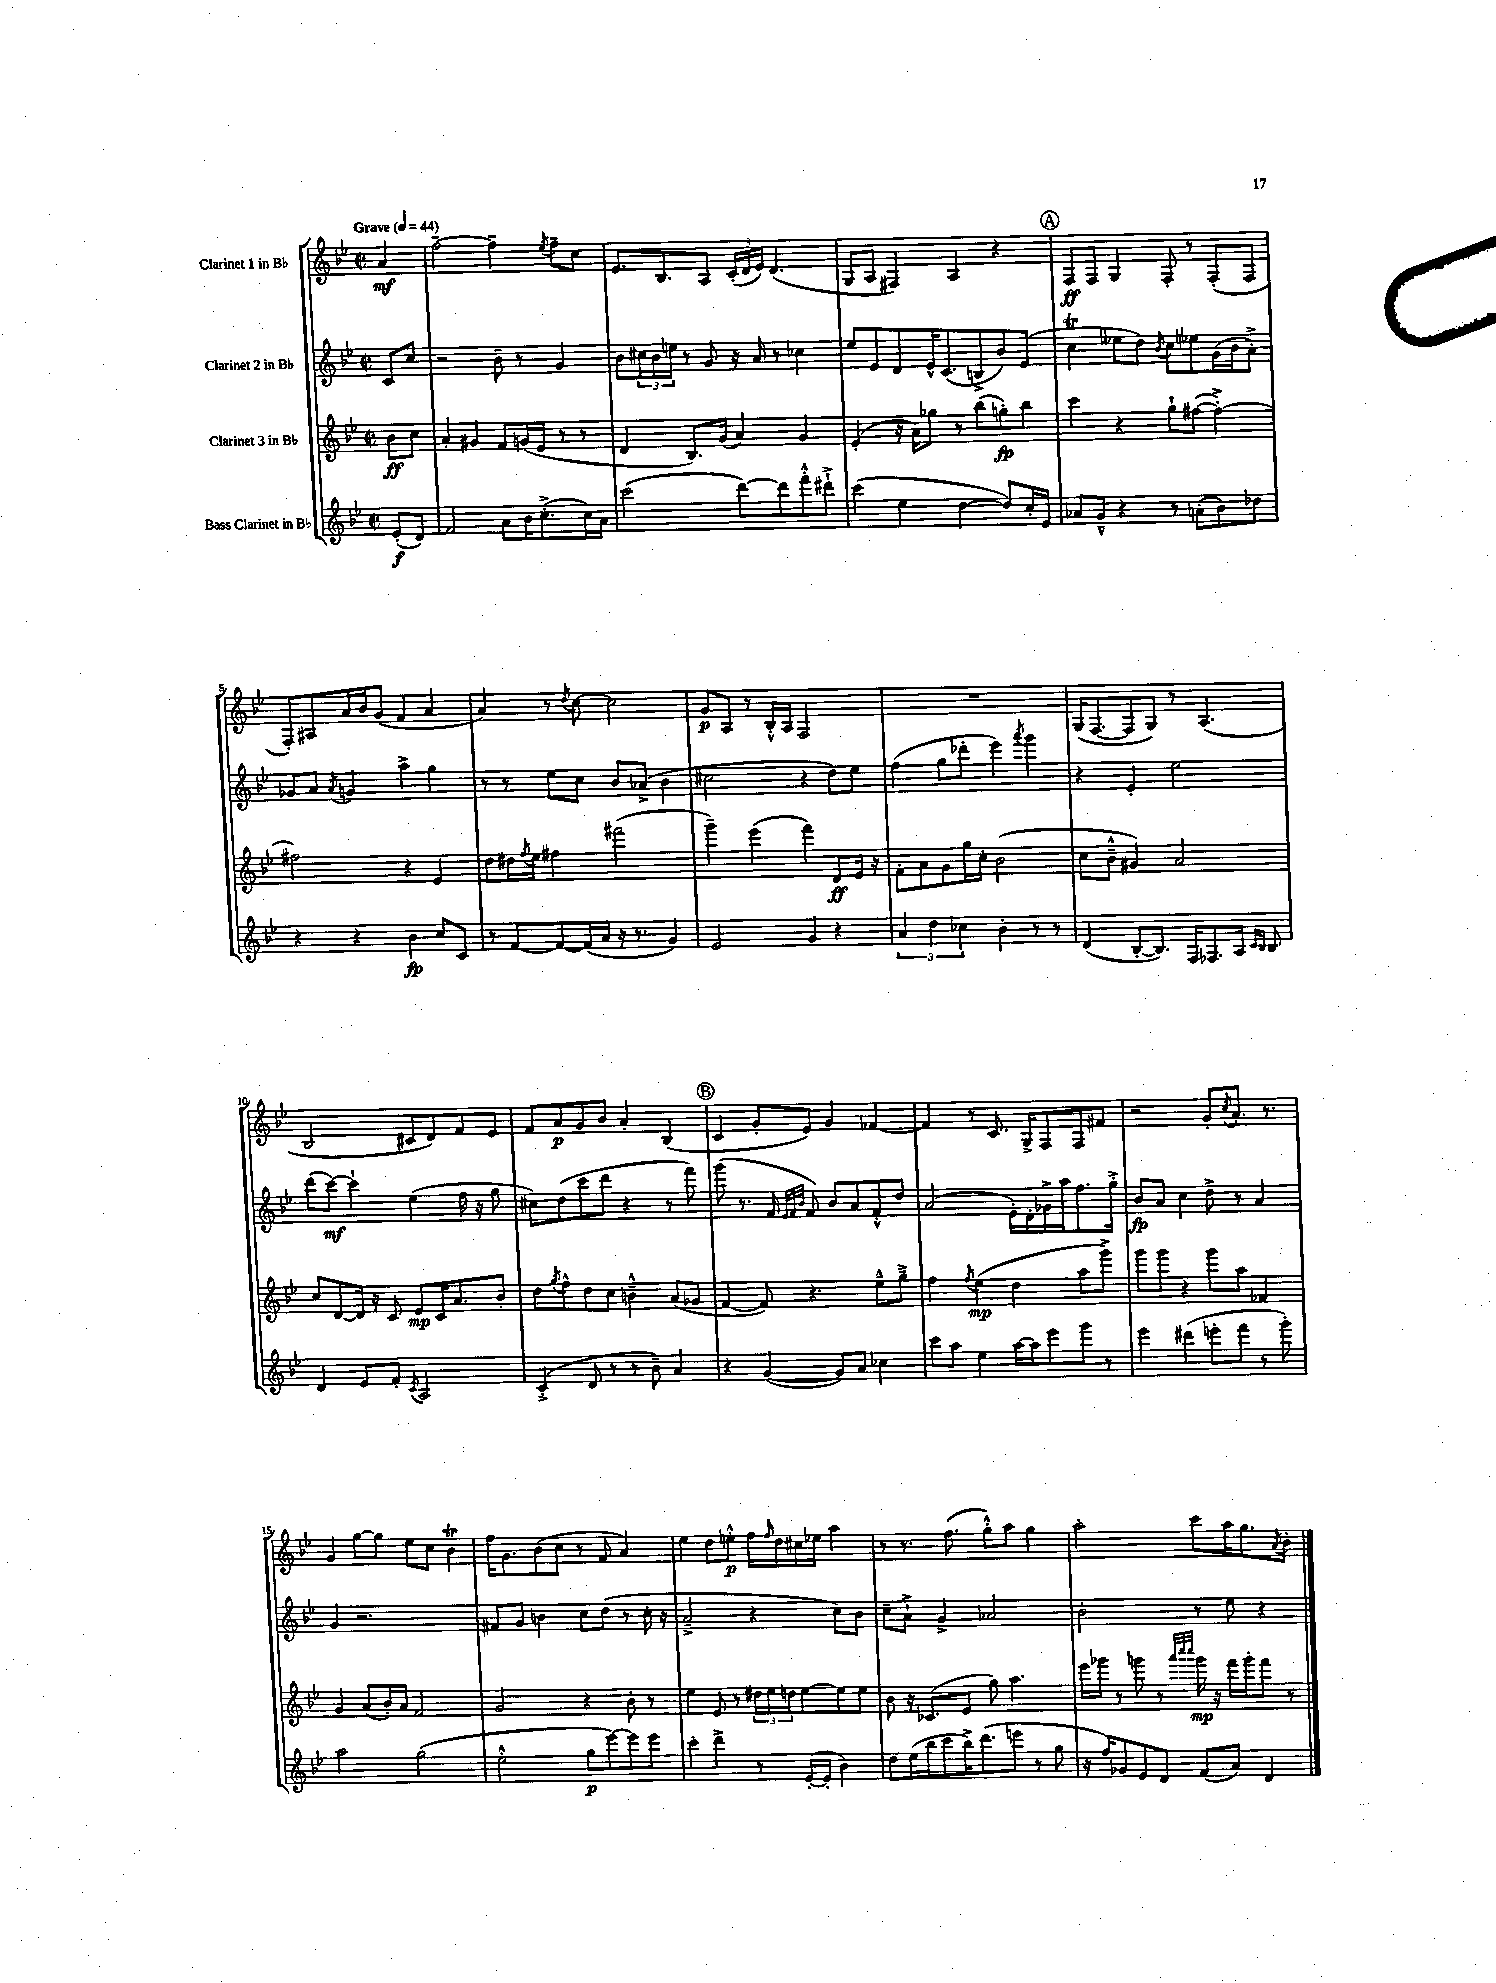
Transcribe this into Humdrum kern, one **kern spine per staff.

**kern	**dynam	**kern	**dynam	**kern	**dynam	**kern	**dynam
*part4	*part4	*part3	*part3	*part2	*part2	*part1	*part1
*staff4	*staff4	*staff3	*staff3	*staff2	*staff2	*staff1	*staff1
*I"Bass Clarinet in B♭	*	*I"Clarinet 3 in B♭	*	*I"Clarinet 2 in B♭	*	*I"Clarinet 1 in B♭	*
*clefG2	*	*clefG2	*	*clefG2	*	*clefG2	*
*k[b-e-]	*	*k[b-e-]	*	*k[b-e-]	*	*k[b-e-]	*
*M2/2	*	*M2/2	*	*M2/2	*	*M2/2	*
*met(c|)	*	*met(c|)	*	*met(c|)	*	*met(c|)	*
*MM44	*	*MM44	*	*MM44	*	*MM44	*
=	=	=	=	=	=	=	=
!	!	!	!	!	!	!LO:TX:a:B:t=Grave	!
(8e-'/L	f	8b-\L	ff	8c/L	.	4a/	mf
8d/J)	.	8cc\J	.	8cc/J	.	.	.
=1	=1	=1	=1	=1	=1	=1	=1
2f/	.	4a'/	.	2r	.	[2ff~\	.
.	.	4g#X/	.	.	.	.	.
8a\L	.	8f/L	.	8b-~\	.	4ff~\]	.
16b-\K	.	(16gn/L	.	8r	.	.	.
(8.cc'^\	.	16e-/JJ	.	.	.	.	.
.	.	.	.	.	.	8qee-/	.
.	.	8r	.	4g/	.	8ff~\L	.
16cc\L)	.	8r	.	.	.	8cc\J	.
16a\JJ	.	.	.	.	.	.	.
=2	=2	=2	=2	=2	=2	=2	=2
(2ccc\	.	4d/	.	8b-\L	.	8.e-/L	.
.	.	.	.	24cc#X\L	.	.	.
.	.	.	.	24b-\	.	.	.
.	.	.	.	.	.	8.B-/	.
.	.	.	.	24een\JJ	.	.	.
.	.	8.B-/L)	.	8r	.	.	.
.	.	.	.	8g/	.	8A/J	.
.	.	(16g/Jk	.	.	.	.	.
[8ddd\L)	.	4a/)	.	16r	.	(24c'/LL	.
.	.	.	.	.	.	24d/	.
.	.	.	.	16a/	.	.	.
.	.	.	.	.	.	24e-/JJ)	.
8ddd\]	.	.	.	8r	.	(4.d/	.
8fff'^^\	.	4g/	.	4cc-X\	.	.	.
8ddd#X`^\J	.	.	.	.	.	.	.
=3	=3	=3	=3	=3	=3	=3	=3
(4ccc\	.	(4e-'/	.	8ee-/L	.	8G/L	.
.	.	.	.	8e-/	.	8A/J	.
4ee-\	.	16r	.	8d/	.	4F#X/)	.
.	.	16a\KL)	.	.	.	.	.
.	.	8gg-X\J	.	16e-^^/K	.	.	.
.	.	.	.	(8.c/	.	.	.
[4dd\	.	8r	.	.	.	4A/	.
.	.	(8bb-\L	.	8Bn^/	.	.	.
8dd/L])	.	8ggn'\)	fp	8b-/)	.	4r	.
16cc'/L	.	8bb-\J	.	(8e-/J	.	.	.
16e-/JJ	.	.	.	.	.	.	.
!!LO:REH:place=s1:t=A
=4	=4	=4	=4	=4	=4	=4	=4
8a-X/L	.	4ccc\	.	4ccT\	.	8F/L	ff
8g~^^/J	.	.	.	.	.	8F/J	.
4r	.	4r	.	8ee--X\L	.	4G/	.
.	.	.	.	8dd\J)	.	.	.
.	.	.	.	8qb-/	.	.	.
8r	.	8gg`\L	.	8cc\L	.	8F'/	.
(8an'\L	.	([8ff#X\J	.	8ee-X\	.	8r	.
8b-\)	.	4ff#'^\_)	.	(16g\L	.	(8F'/L	.
.	.	.	.	16b-\J	.	.	.
8dd-X\J	.	.	.	8a'^\J)	.	8F/J	.
!!LO:LB:g=z
=5	=5	=5	=5	=5	=5	=5	=5
4r	.	2ff#X\]	.	8g-X/L	.	8F'/L)	.
.	.	.	.	8a/J	.	8A#X/	.
.	.	.	.	8qa/	.	.	.
4r	.	.	.	4gn/	.	16a/L	.
.	.	.	.	.	.	16b-/J	.
.	.	.	.	.	.	(8g/J	.
4b-\	fp	4r	.	4aa^\	.	4f/	.
8cc/L	.	4e-/	.	4gg\	.	4a/	.
8c/J	.	.	.	.	.	.	.
=6	=6	=6	=6	=6	=6	=6	=6
8r	.	8dd\L	.	8r	.	4a/)	.
[8f/L	.	16dd#X\L	.	8r	.	.	.
.	.	8qff/	.	.	.	.	.
.	.	16ee-\JJ	.	.	.	.	.
8f/_	.	4ff#X\	.	8ee-\L	.	8r	.
.	.	.	.	.	.	8qdd/	.
(16f/L]	.	.	.	8cc\J	.	[8cc\	.
16a/JJ	.	.	.	.	.	.	.
16r	.	(2fff#X\	.	8b-/L	.	2cc\]	.
8.r	.	.	.	.	.	.	.
.	.	.	.	(8a-X^/J	.	.	.
4g/)	.	.	.	4b-\	.	.	.
=7	=7	=7	=7	=7	=7	=7	=7
2e-/	.	4ggg~\)	.	2cc#X\	.	8g/L	p
.	.	.	.	.	.	8A/J	.
.	.	(4eee-\	.	.	.	8r	.
.	.	.	.	.	.	16B-'^^/LL	.
.	.	.	.	.	.	16A/JJ	.
4g/	.	4fff\)	.	4r	.	2F/	.
4r	.	8d/L	ff	8dd\L)	.	.	.
.	.	16e-/Jk	.	8ee-\J	.	.	.
.	.	16r	.	.	.	.	.
=8	=8	=8	=8	=8	=8	=8	=8
6a/	.	8f'\L	.	(4ff\	.	1r	.
.	.	8a\	.	.	.	.	.
6dd\	.	.	.	.	.	.	.
.	.	8g\	.	8gg\L	.	.	.
6cc-X\	.	.	.	.	.	.	.
.	.	16gg\L	.	8ddd-X'\J	.	.	.
.	.	16cc'\JJ	.	.	.	.	.
4b-'\	.	(2b-\	.	4eee-\)	.	.	.
.	.	.	.	8qaaa/	.	.	.
8r	.	.	.	4ggg\	.	.	.
8r	.	.	.	.	.	.	.
=9	=9	=9	=9	=9	=9	=9	=9
(4d/	.	8cc\L	.	4r	.	(16G/KL	.
.	.	.	.	.	.	[8.F/	.
.	.	8b-~^^\J	.	.	.	.	.
[8B-'/L	.	4g#X/)	.	4e-'/	.	8F/]	.
8.B-/J])	.	.	.	.	.	8G/J)	.
.	.	2a/	.	2ee-\	.	8r	.
16F/KL	.	.	.	.	.	.	.
8.F-X/	.	.	.	.	.	(4.A/	.
16A/Jk	.	.	.	.	.	.	.
16qqc/LL	.	.	.	.	.	.	.
16qqB-/JJ	.	.	.	.	.	.	.
8B-/	.	.	.	.	.	.	.
!!LO:LB:g=z
=10	=10	=10	=10	=10	=10	=10	=10
4d/	.	8cc/L	.	(8ddd\L	.	2B-/	.
.	.	[8d/	.	[8ccc\J)	mf	.	.
8e-/L	.	16d/Jk]	.	4ccc`\]	.	.	.
.	.	16r	.	.	.	.	.
8f'/J	.	8c/	.	.	.	.	.
8qc/	.	.	.	.	.	.	.
2A/	.	8e-/L	mp	(4ee-\	.	8c#X/L	.
.	.	16c/K	.	.	.	8d/)	.
.	.	8.a/	.	.	.	.	.
.	.	.	.	16ff\	.	8f/	.
.	.	.	.	16r	.	.	.
.	.	8b-'/J	.	8gg\	.	8e-/J	.
=11	=11	=11	=11	=11	=11	=11	=11
(4c'^/	.	8dd\L	.	8cc#X\L)	.	8f/L	.
.	.	8qgg/	.	.	.	.	.
.	.	8ff^^\	.	(8dd\	.	8a/	p
8d/	.	8dd\	.	8ccc\	.	8g/	.
8r	.	8cc\J	.	8ddd\J	.	8b-/J	.
8r	.	4bn~^^\	.	4r	.	4a'/	.
8b-~\)	.	.	.	.	.	.	.
4a/	.	(8a/L	.	8r	.	(4B-/	.
.	.	8g-X/J	.	8fff\)	.	.	.
!!LO:REH:place=s1:t=B
=12	=12	=12	=12	=12	=12	=12	=12
4r	.	[4f/	.	(8ggg\	.	4c/	.
.	.	.	.	8.r	.	.	.
([4g/	.	8f/])	.	.	.	8g'/L	.
.	.	.	.	16f/	.	.	.
.	.	.	.	32qqe-/LLL	.	.	.
.	.	.	.	32qqf/	.	.	.
.	.	.	.	32qqb-/JJJ	.	.	.
.	.	4.r	.	8f/)	.	8e-/J)	.
8g/L])	.	.	.	8b-/L	.	4g/	.
8a/J	.	.	.	8a/	.	.	.
4cc-X\	.	8ee-~^^\L	.	8f'^^/	.	[4f-X/	.
.	.	8gg~^\J	.	8dd/J	.	.	.
=13	=13	=13	=13	=13	=13	=13	=13
8ccc\L	.	4ff\	.	(2a/	.	4f-/]	.
8aa\J	.	.	.	.	.	.	.
.	.	8qff/	.	.	.	.	.
4ee-\	.	(4ee-\	mp	.	.	8r	.
.	.	.	.	.	.	8.c/	.
[16aa\LL	.	4dd\	.	16e-'\LL)	.	.	.
16aa\J]	.	.	.	16d'\	.	16G^/KL	.
8eee-\	.	.	.	16g-X^\	.	8F/	.
.	.	.	.	16aa\J	.	.	.
8ggg\J	.	8aa\L	.	8.ff\	.	8F/	.
8r	.	8ggg^\J)	.	.	.	8f#X/J	.
.	.	.	.	16gg'^\Jk	.	.	.
=14	=14	=14	=14	=14	=14	=14	=14
4eee-\	.	8ggg\L	.	8b-/L	fp	2r	.
.	.	8ggg\J	.	8a/J	.	.	.
(4ddd#X\	.	4r	.	4cc\	.	.	.
8eeen'\L	.	8ggg\L	.	8dd^\	.	8g'/L	.
.	.	.	.	.	.	8qcc/	.
8fff\J	.	8aa\J	.	8r	.	8.a'/J	.
8r	.	4f-X/	.	4a/	.	.	.
.	.	.	.	.	.	8.r	.
8ggg'\)	.	.	.	.	.	.	.
!!LO:LB:g=z
=15	=15	=15	=15	=15	=15	=15	=15
2aa\	.	4g/	.	4g/	.	4g/	.
.	.	(8a/L	.	2.r	.	[8gg\L	.
.	.	16b-'/L)	.	.	.	8gg\J]	.
.	.	16a/JJ	.	.	.	.	.
(2gg\	.	2f/	.	.	.	8ee-\L	.
.	.	.	.	.	.	8cc\J	.
.	.	.	.	.	.	4b-T\	.
=16	=16	=16	=16	=16	=16	=16	=16
2ee-'^^\	.	2g/	.	8f#X/L	.	16ff\KL	.
.	.	.	.	.	.	8.g\	.
.	.	.	.	8g/J	.	.	.
.	.	.	.	4bn\	.	(8b-\	.
.	.	.	.	.	.	8cc\J	.
8gg\L	p	4r	.	8cc\L	.	8r	.
[8eee-\)	.	.	.	(8dd\J	.	8f/	.
8eee-\]	.	8b-'\	.	8r	.	4a/)	.
8eee-\J	.	8r	.	16cc'\	.	.	.
.	.	.	.	16r	.	.	.
=17	=17	=17	=17	=17	=17	=17	=17
4ccc'\	.	4ee-\	.	2a~^/	.	4ee-\	.
4ddd^\	.	8e-/	.	.	.	8dd\L	.
.	.	8r	.	.	.	8een'^^\J	p
8r	.	24dd#X\LL	.	4r	.	16ff\LL	.
.	.	24ee-\	.	.	.	.	.
.	.	.	.	.	.	16qqff/	.
.	.	.	.	.	.	16dd\	.
.	.	24ddn\J	.	.	.	.	.
([16e-'/LL	.	[8ee-\	.	.	.	16cc#X\	.
16e-'/JJ]	.	.	.	.	.	16ee-X\JJ	.
4b-\)	.	8ee-\]	.	8cc\L)	.	4aa\	.
.	.	8ee-\J	.	8b-\J	.	.	.
=18	=18	=18	=18	=18	=18	=18	=18
8dd\L	.	8b-\	.	8cc~\L	.	8r	.
(16ee-\L	.	16r	.	8a`^\J	.	8.r	.
16bb-\J	.	(8.c-X/L	.	.	.	.	.
8ccc\	.	.	.	4g^/	.	.	.
.	.	.	.	.	.	(8.ff\	.
16bb-^\K)	.	8e-/J	.	.	.	.	.
(8.ddd\	.	.	.	.	.	.	.
.	.	8gg\)	.	2a-X/	.	8gg'^^\L)	.
8eeen\J	.	4.aa\	.	.	.	8aa\J	.
8r	.	.	.	.	.	4gg\	.
8gg\	.	.	.	.	.	.	.
=19	=19	=19	=19	=19	=19	=19	=19
16r	.	16eee-\LL	.	2b-'\	.	2aa'\	.
16ff/KL)	.	16ggg-X\JJ	.	.	.	.	.
8g-X/	.	8r	.	.	.	.	.
8e-/	.	8gggn\	.	.	.	.	.
8d/J	.	8r	.	.	.	.	.
.	.	32qqaaa/LLL	.	.	.	.	.
.	.	32qqcccc/	.	.	.	.	.
.	.	32qqcccc/JJJ	.	.	.	.	.
(8f/L	.	16ggg\	mp	8r	.	8ccc\L	.
.	.	16r	.	.	.	.	.
8a/J)	.	16fff\LL	.	8ee-\	.	16aa\K	.
.	.	16ggg'\J	.	.	.	8.gg\	.
4d/	.	8fff\J	.	4r	.	.	.
.	.	.	.	.	.	8qa/	.
.	.	8r	.	.	.	8b-'\J	.
==	==	==	==	==	==	==	==
*-	*-	*-	*-	*-	*-	*-	*-
